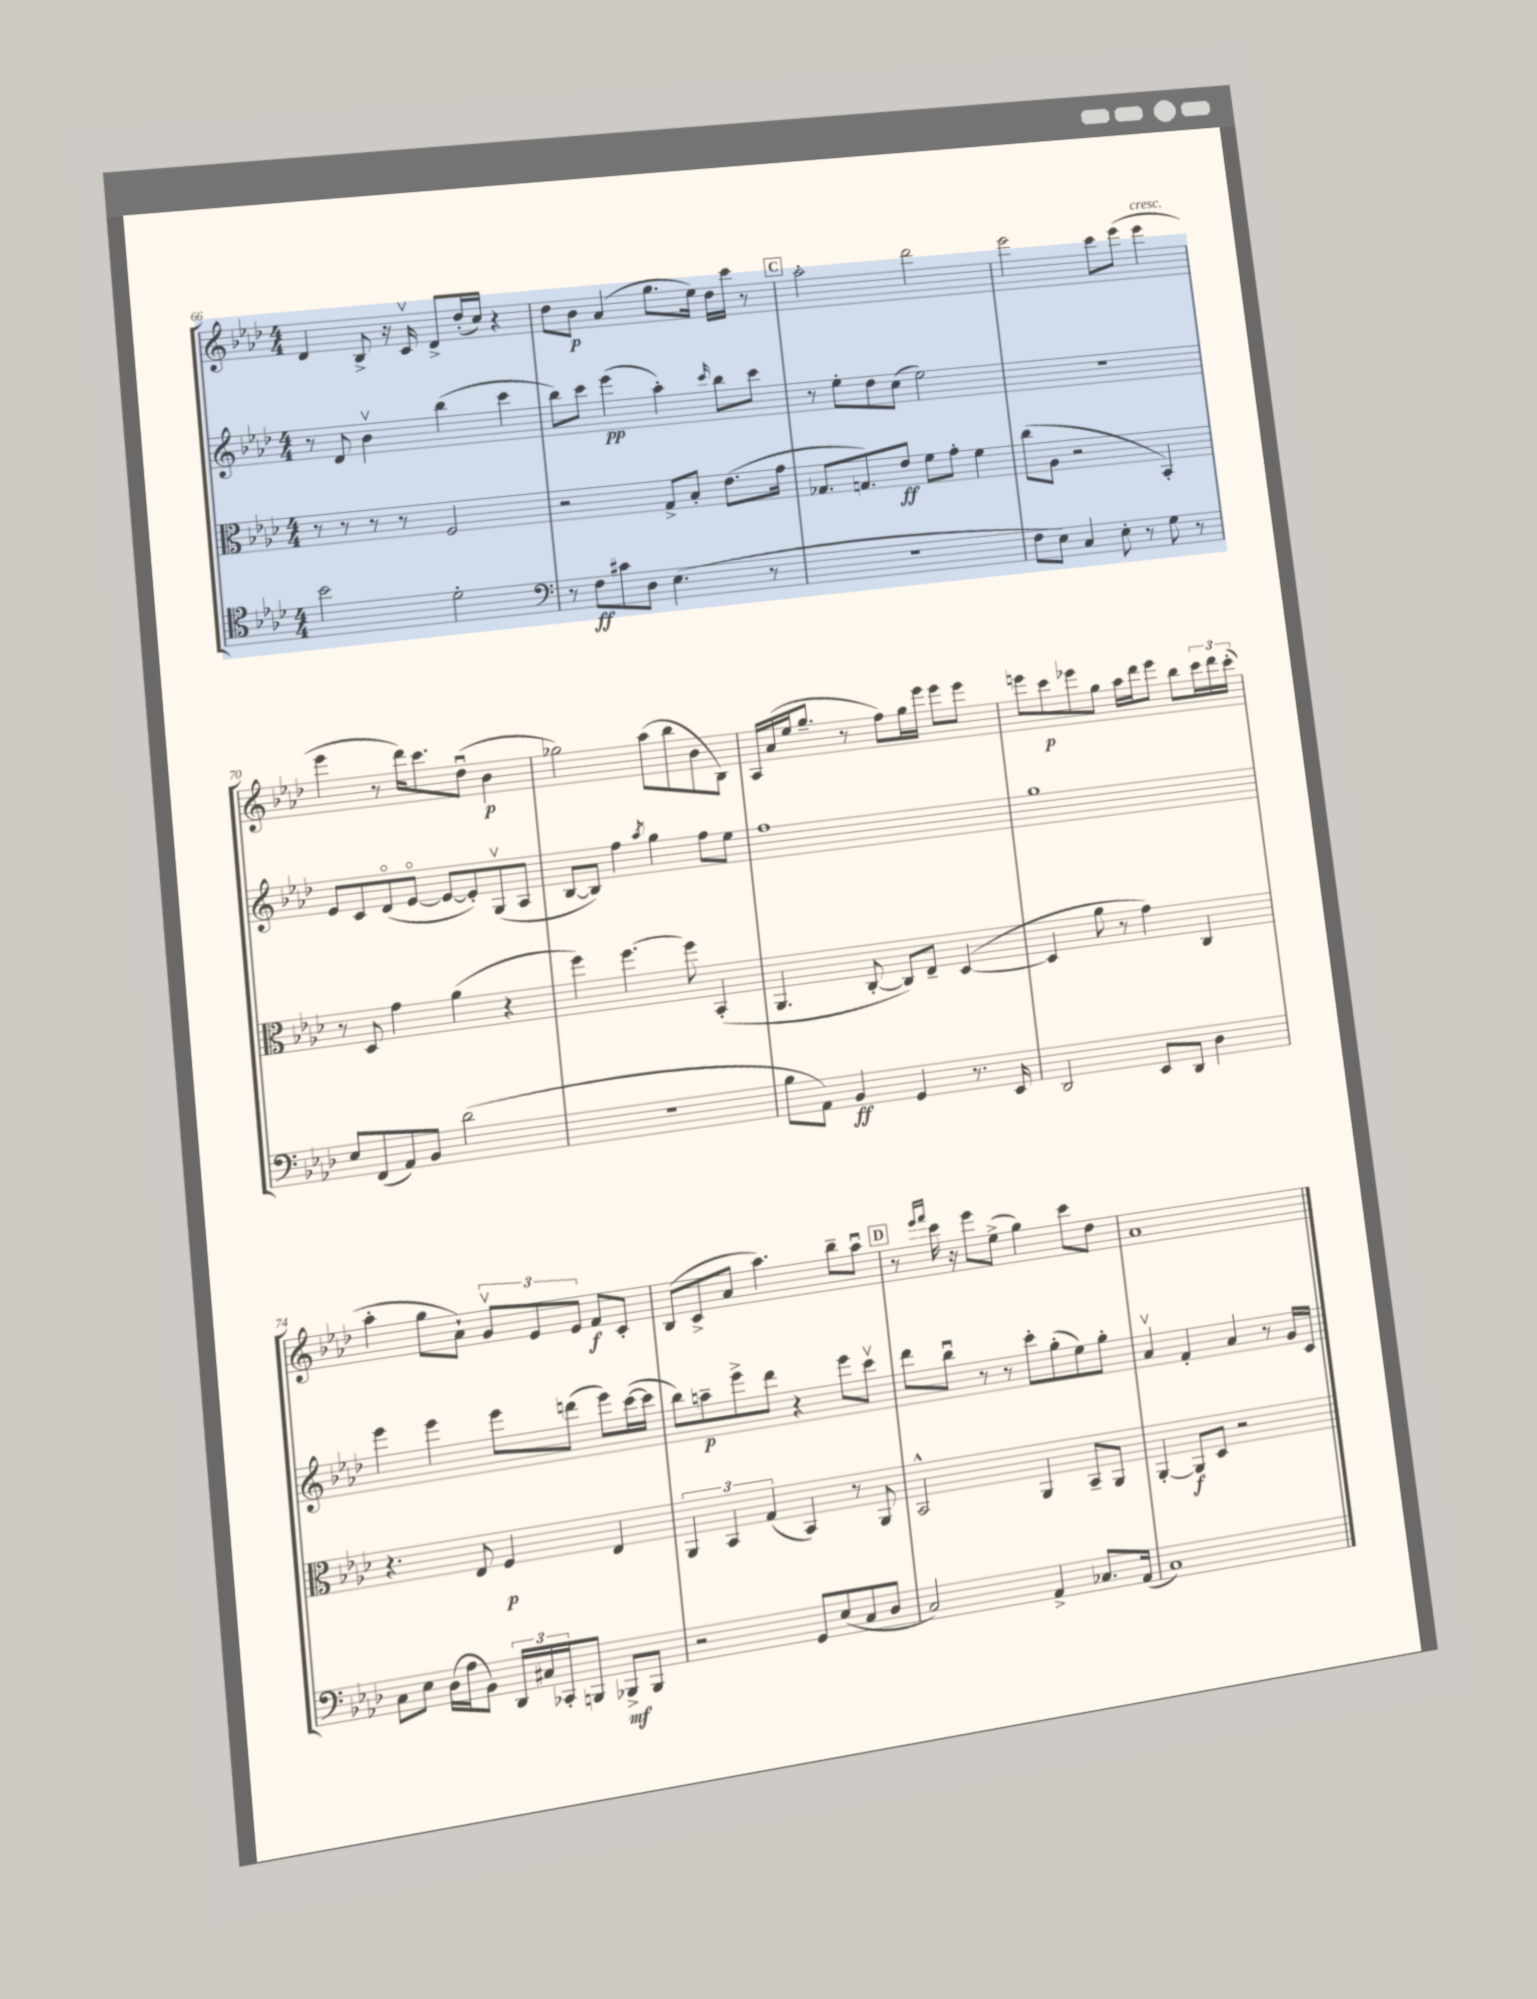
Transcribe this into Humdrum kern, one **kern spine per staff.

**kern	**kern	**kern	**kern
*staff4	*staff3	*staff2	*staff1
*clefC4	*clefC3	*clefG2	*clefG2
*k[b-e-a-d-]	*k[b-e-a-d-]	*k[b-e-a-d-]	*k[b-e-a-d-]
*M4/4	*M4/4	*M4/4	*M4/4
2b-	8r	8r	4d-
.	8r	8d-	.
.	8r	4b-v	8B-^
.	8r	.	16r
.	.	.	16cv
2d-'	2F	(4bb-	8d-^
.	.	.	(16dd-'
.	.	.	16cc)
.	.	4ccc	4r
=	=	=	=
*clefF4	*	*	*
8r	2r	8bb-)	8dd-
8F	.	8ccc	8b-
8c#	.	(4eee-	(4a-
8D-	.	.	.
(4.E-	8G^	4aa-')	8.gg
.	8B-'	.	.
.	.	.	16ee-)
.	.	16qqccc	.
.	(8.e-	8bb-	16dd-
.	.	.	16ccc
8r	.	8ccc	8r
.	16g	.	.
=	=	=	=
1r	8.G-	8r	2aa-'
.	.	8ee-'	.
.	8.G)	.	.
.	.	8dd-	.
.	8e-	(8cc	.
.	8f	2ee-)	2ddd-
.	8g'	.	.
.	4f	.	.
=	=	=	=
8F	(8cc	1r	2eee-
8E-)	8A-	.	.
4C	2r	.	.
8E-'	.	.	8ccc
8r	.	.	(8eee-
8G	4BB-')	.	4eee-
8r	.	.	.
=	=	=	=
8E-	8r	8e-	4eee-
(8FF	8D-	8c	.
8AA-)	4g	(8d-o	8r
8BB-	.	[8e-o	16ddd-)
.	.	.	8.ccc
(2d-	(4a-	8e-_	.
.	.	8e-'])	(8dd-u
.	4r	(8Gv	4b-
.	.	8A-	.
=	=	=	=
1r	4ff)	[8B-	2gg-)
.	.	8B-])	.
.	[4.ff	4ff	.
.	.	8qaa-	.
.	.	4gg	(8aa-
.	8ff]	.	8bb-
.	(4BB-'	8ff	8b-
.	.	8ee-	8B-)
=	=	=	=
8B-	4.AA-	1ff	16A-
.	.	.	(16a-
8AA-)	.	.	16ee-
.	.	.	8.gg~
4BB-	.	.	.
.	[8C'	.	8r
4GG	8C])	.	8ff)
.	8E-~	.	16gg
.	.	.	16eee-
8.r	([4D-	.	8eee-
.	.	.	8eee-
16EE-	.	.	.
=	=	=	=
2DD-	4D-]	1gg	8eee
.	.	.	8ccc
.	8a-	.	8eee-
.	8r	.	8gg
8EE-	4g)	.	16aa-
.	.	.	16ddd-
8DD-	.	.	8eee-
4D-	4C	.	8bb-
.	.	.	24ccc
.	.	.	24ddd-
.	.	.	(24ccc'
=	=	=	=
8C	4.r	4eee-	4aa-'
8E-	.	.	.
(16D-	.	4eee-	8gg
16A-	.	.	.
8BB-)	8E-	.	8a-`)
24DD-	4F	8eee-	12gv
24C#	.	.	.
24CC-'	.	.	12e-
8BBB	.	(8ddd	.
.	.	.	12e-
8BBB-^	4E-	8eee-)	8f
8BBB-	.	([16ccc	8c'
.	.	16ccc]	.
=	=	=	=
2r	6AA-	8bb-)	(8B-
.	.	8aa~	8c^
.	6BB-	.	.
.	.	8eee-^	8a-
.	(6G	.	.
.	.	8ddd-	4.aa-)
8GG	4BB-)	4r	.
(8E-	.	.	.
8C	8r	8eee-	8bb-~
8D-	8AA-	8cccv	8aa-u
=	=	=	=
2C)	2BB-^^	8ddd-	8r
.	.	.	16qqeee-
.	.	.	16qqfff
.	.	8bb-u	16ccc
.	.	.	16r
.	.	8r	8eee-
.	.	8r	(8ee-^
4AA-^	4AA-	8ccc'	4gg)
.	.	(8gg'	.
8.C-	8BB-~	8ee-)	8ccc
.	8AA-	8gg'	8dd-
(16AA-	.	.	.
=	=	=	=
1C)	[4AA-'	4a-v	1a-
.	8AA-]	4f'	.
.	8D-	.	.
.	2r	4a-	.
.	.	8r	.
.	.	16g	.
.	.	16c	.
==	==	==	==
*-	*-	*-	*-
